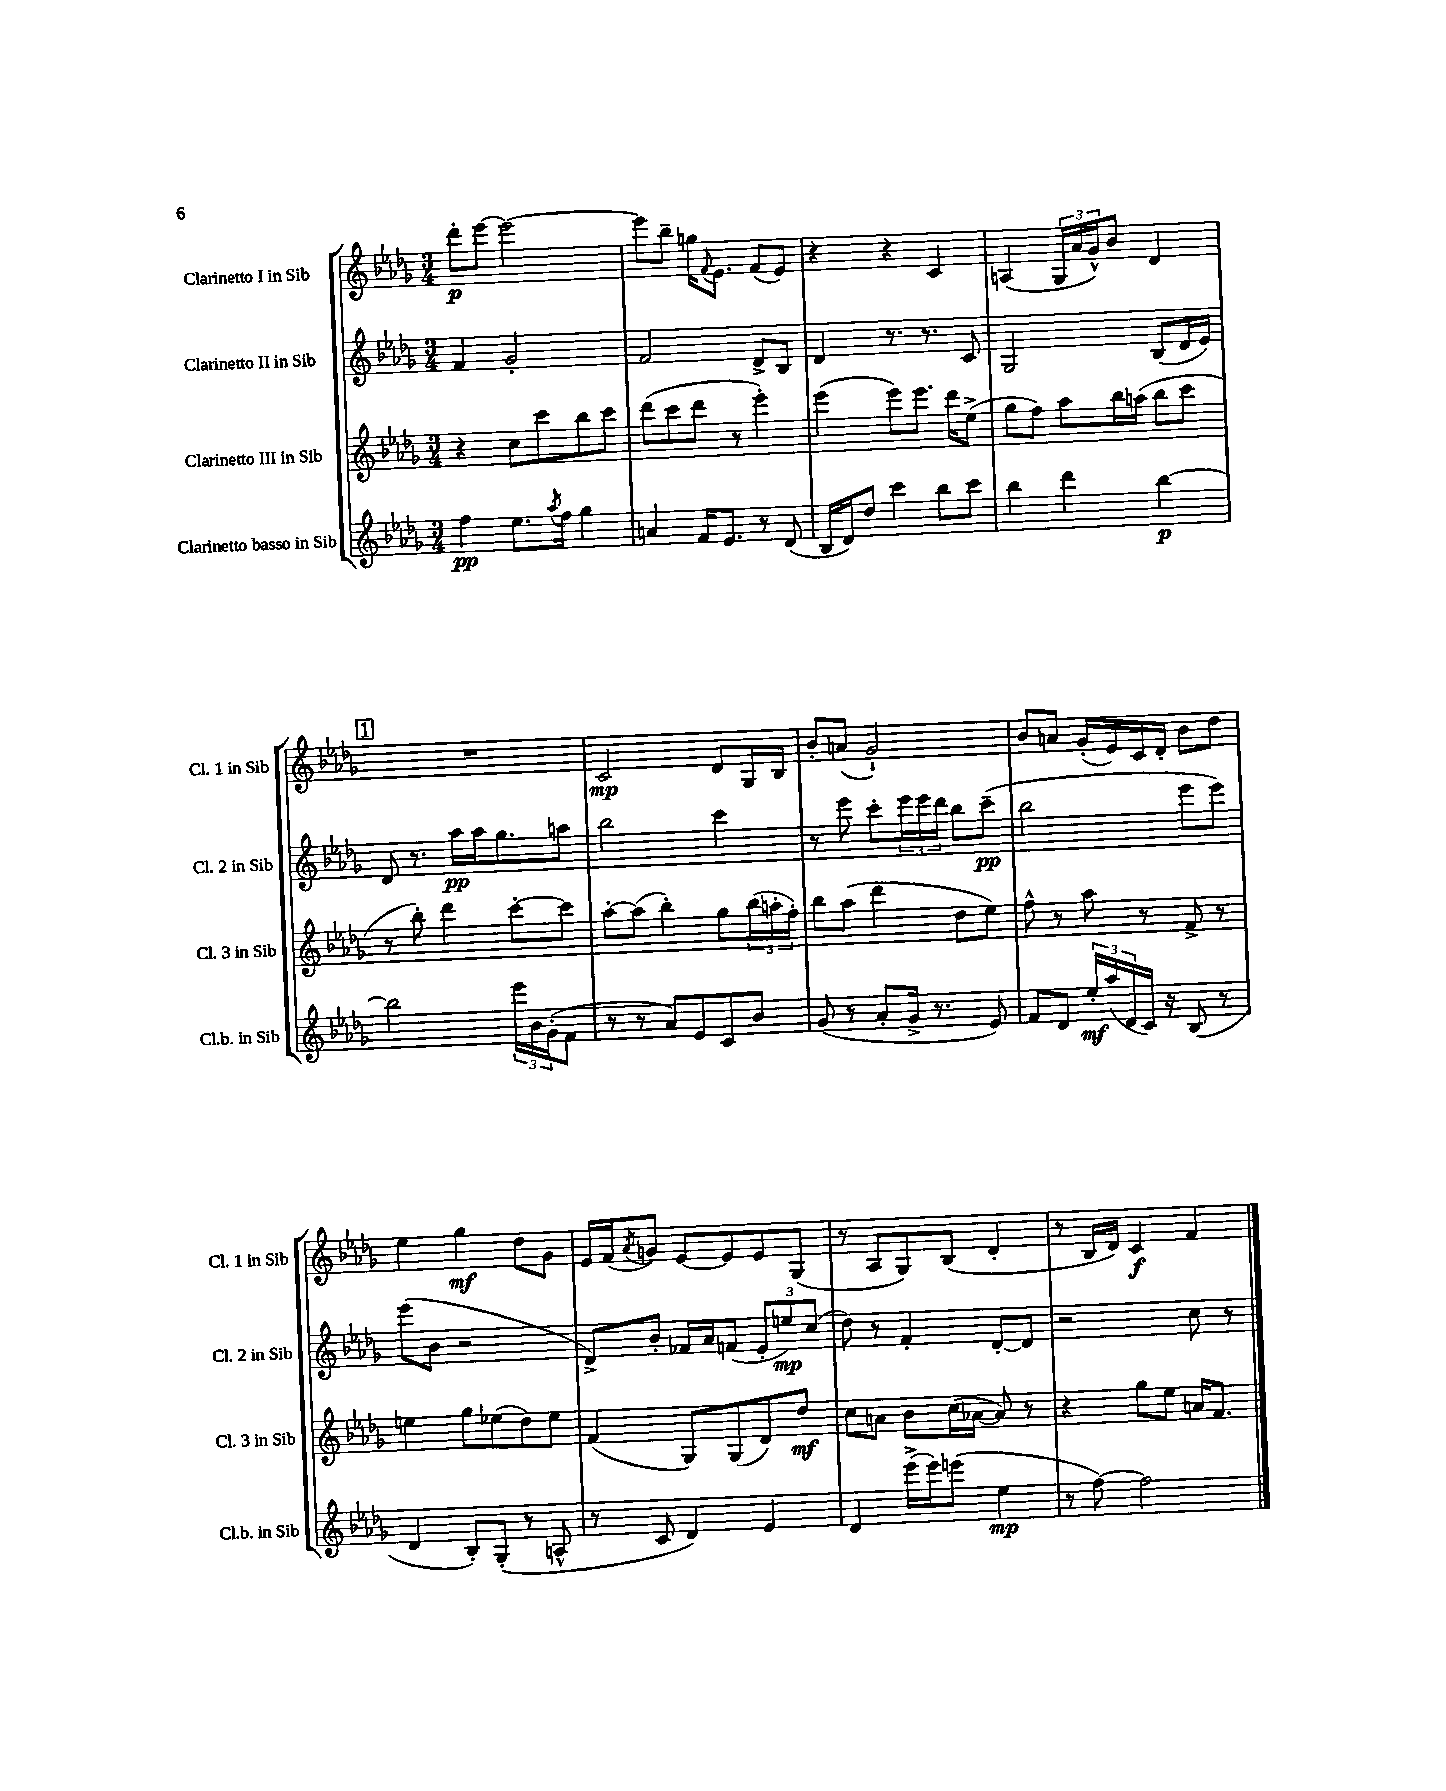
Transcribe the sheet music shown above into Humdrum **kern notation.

**kern	**dynam	**kern	**dynam	**kern	**dynam	**kern	**dynam
*part4	*part4	*part3	*part3	*part2	*part2	*part1	*part1
*staff4	*staff4	*staff3	*staff3	*staff2	*staff2	*staff1	*staff1
*I"Clarinetto basso in Sib	*	*I"Clarinetto III in Sib	*	*I"Clarinetto II in Sib	*	*I"Clarinetto I in Sib	*
*I'Cl.b. in Sib	*	*I'Cl. 3 in Sib	*	*I'Cl. 2 in Sib	*	*I'Cl. 1 in Sib	*
*clefG2	*	*clefG2	*	*clefG2	*	*clefG2	*
*k[b-e-a-d-g-]	*	*k[b-e-a-d-g-]	*	*k[b-e-a-d-g-]	*	*k[b-e-a-d-g-]	*
*M3/4	*	*M3/4	*	*M3/4	*	*M3/4	*
=1	=1	=1	=1	=1	=1	=1	=1
4ff\	pp	4r	.	4f/	.	8ddd-'\L	p
.	.	.	.	.	.	[8eee-\J	.
8.ee-\L	.	8cc\L	.	2g-'/	.	2eee-\_	.
.	.	8ccc\	.	.	.	.	.
8qaa-/	.	.	.	.	.	.	.
16ff\Jk	.	.	.	.	.	.	.
4gg-\	.	8bb-\	.	.	.	.	.
.	.	8ccc\J	.	.	.	.	.
=2	=2	=2	=2	=2	=2	=2	=2
4an/	.	(8ddd-\L	.	2f/	.	8eee-\L]	.
.	.	8ccc\	.	.	.	8bb-~\J	.
16f/KL	.	8ddd-\J	.	.	.	16ggn\KL	.
.	.	.	.	.	.	8qqf/	.
8.e-/J	.	.	.	.	.	8.e-\J	.
.	.	8r	.	.	.	.	.
8r	.	4eee-'\)	.	8d-^/L	.	(8f/L	.
(8d-/	.	.	.	8B-/J	.	8e-/J)	.
=3	=3	=3	=3	=3	=3	=3	=3
16B-/LL	.	(4eee-\	.	4d-/	.	4r	.
16d-/J)	.	.	.	.	.	.	.
8dd-/J	.	.	.	.	.	.	.
4ccc\	.	8eee-\L)	.	8.r	.	4r	.
.	.	8.eee-\J	.	.	.	.	.
.	.	.	.	8.r	.	.	.
8bb-\L	.	.	.	.	.	4c/	.
.	.	16ddd-\KL	.	.	.	.	.
8ccc\J	.	(8ee-^\J	.	8c/	.	.	.
=4	=4	=4	=4	=4	=4	=4	=4
4bb-\	.	8gg-\L	.	2G-/	.	(4An/	.
.	.	8ff\J)	.	.	.	.	.
4ddd-\	.	8aa-\L	.	.	.	24G-/LL	.
.	.	.	.	.	.	24a-/	.
.	.	.	.	.	.	24g-^^/J)	.
.	.	16bb-\L	.	.	.	8b-/J	.
.	.	(16aan\JJ	.	.	.	.	.
[4bb-\	p	8bb-\L	.	(8B-/L	.	4d-/	.
.	.	8ccc\J	.	16d-/L	.	.	.
.	.	.	.	16e-/JJ)	.	.	.
!!LO:LB:g=z
!!LO:REH:place=s1:t=1
=5	=5	=5	=5	=5	=5	=5	=5
2bb-\]	.	8r	.	8d-/	.	2.r	.
.	.	8bb-'\)	.	8.r	.	.	.
.	.	4ddd-\	.	.	.	.	.
.	.	.	.	16aa-\LL	pp	.	.
.	.	.	.	16aa-\J	.	.	.
.	.	.	.	8.gg-\	.	.	.
24eee-\LL	.	[8ccc'\L	.	.	.	.	.
24b-\	.	.	.	.	.	.	.
(24g-'\J	.	.	.	.	.	.	.
8f\J	.	8ccc\J]	.	8aan\J	.	.	.
=6	=6	=6	=6	=6	=6	=6	=6
8r	.	[8aa-'\L	.	2bb-\	.	2c/	mp
8r	.	(8aa-\J]	.	.	.	.	.
8a-/L)	.	4bb-'\)	.	.	.	.	.
8e-/	.	.	.	.	.	.	.
8c/	.	8gg-\L	.	4ccc\	.	8d-/L	.
8b-/J	.	(24bb-\L	.	.	.	16G-/L	.
.	.	24aan'\	.	.	.	.	.
.	.	.	.	.	.	16B-/JJ	.
.	.	24ff'\JJ)	.	.	.	.	.
=7	=7	=7	=7	=7	=7	=7	=7
(8g-/	.	8bb-\L	.	8r	.	8b-'/L	.
8r	.	(8aa-\J	.	8eee-\	.	(8an/J	.
8a-'/L	.	4ddd-\	.	8ccc'\L	.	2g-`/)	.
16g-^/Jk	.	.	.	24eee-\L	.	.	.
.	.	.	.	24eee-\	.	.	.
8.r	.	.	.	.	.	.	.
.	.	.	.	24ddd-\JJ	.	.	.
.	.	8dd-\L	.	8bb-\L	.	.	.
8e-/)	.	8ee-\J)	.	(8ccc~\J	pp	.	.
=8	=8	=8	=8	=8	=8	=8	=8
8f/L	.	8ff^^\	.	2bb-\	.	8b-/L	.
8d-/J	.	8r	.	.	.	8an/J	.
24ee-'/LL	mf	8aa-\	.	.	.	(16g-'/LL	.
(24aa-/	.	.	.	.	.	.	.
.	.	.	.	.	.	16e-/)	.
24d-/	.	.	.	.	.	.	.
16c/JJ)	.	8r	.	.	.	16c/	.
16r	.	.	.	.	.	16d-'/JJ	.
(8B-/	.	8f^/	.	8eee-\L	.	8b-\L	.
8r	.	8r	.	8eee-\J)	.	8dd-\J	.
!!LO:LB:g=z
=9	=9	=9	=9	=9	=9	=9	=9
4d-/	.	4een\	.	(8eee-\L	.	4ee-\	.
.	.	.	.	8b-\J	.	.	.
8B-'/L)	.	8gg-\L	.	2r	.	4gg-\	mf
(8G-'/J	.	(8ee-X\	.	.	.	.	.
8r	.	8dd-\)	.	.	.	8dd-\L	.
8An^^/	.	8ee-\J	.	.	.	8g-\J	.
=10	=10	=10	=10	=10	=10	=10	=10
8r	.	(4f/	.	8d-^/L)	.	16e-/LL	.
.	.	.	.	.	.	(16f/J	.
.	.	.	.	.	.	8qa-/	.
8c/	.	.	.	8b-'/J	.	8gn/J)	.
4d-/)	.	8G-/L)	.	16f-X/LL	.	[8e-/L	.
.	.	.	.	16a-/J	.	.	.
.	.	(8G-/	.	(8fn/J	.	8e-/]	.
4e-/	.	8d-/)	.	12e-'/L	.	8e-/	.
.	.	.	.	12een/)	mp	.	.
.	.	8dd-/J	mf	.	.	(8G-/J	.
.	.	.	.	(12cc/J	.	.	.
=11	=11	=11	=11	=11	=11	=11	=11
4d-/	.	8cc\L	.	8dd-\)	.	8r	.
.	.	8an\J	.	8r	.	8A-/L	.
(16eee-^\LL	.	8b-\L	.	4f'/	.	8G-/)	.
16eee-\J)	.	.	.	.	.	.	.
(8eeen\J	.	(16cc\L	.	.	.	(8B-/J	.
.	.	[16a-X\JJ	.	.	.	.	.
4ee-\	mp	8a-/])	.	[8d-'/L	.	4d-'/	.
.	.	8r	.	8d-/J]	.	.	.
=12	=12	=12	=12	=12	=12	=12	=12
8r	.	4r	.	2r	.	8r	.
[8ff\)	.	.	.	.	.	16B-/LL	.
.	.	.	.	.	.	16d-/JJ)	.
2ff\]	.	8gg-\L	.	.	.	4c/	f
.	.	8ee-\J	.	.	.	.	.
.	.	16an/KL	.	8cc\	.	4f/	.
.	.	8.f/J	.	.	.	.	.
.	.	.	.	8r	.	.	.
==	==	==	==	==	==	==	==
*-	*-	*-	*-	*-	*-	*-	*-
